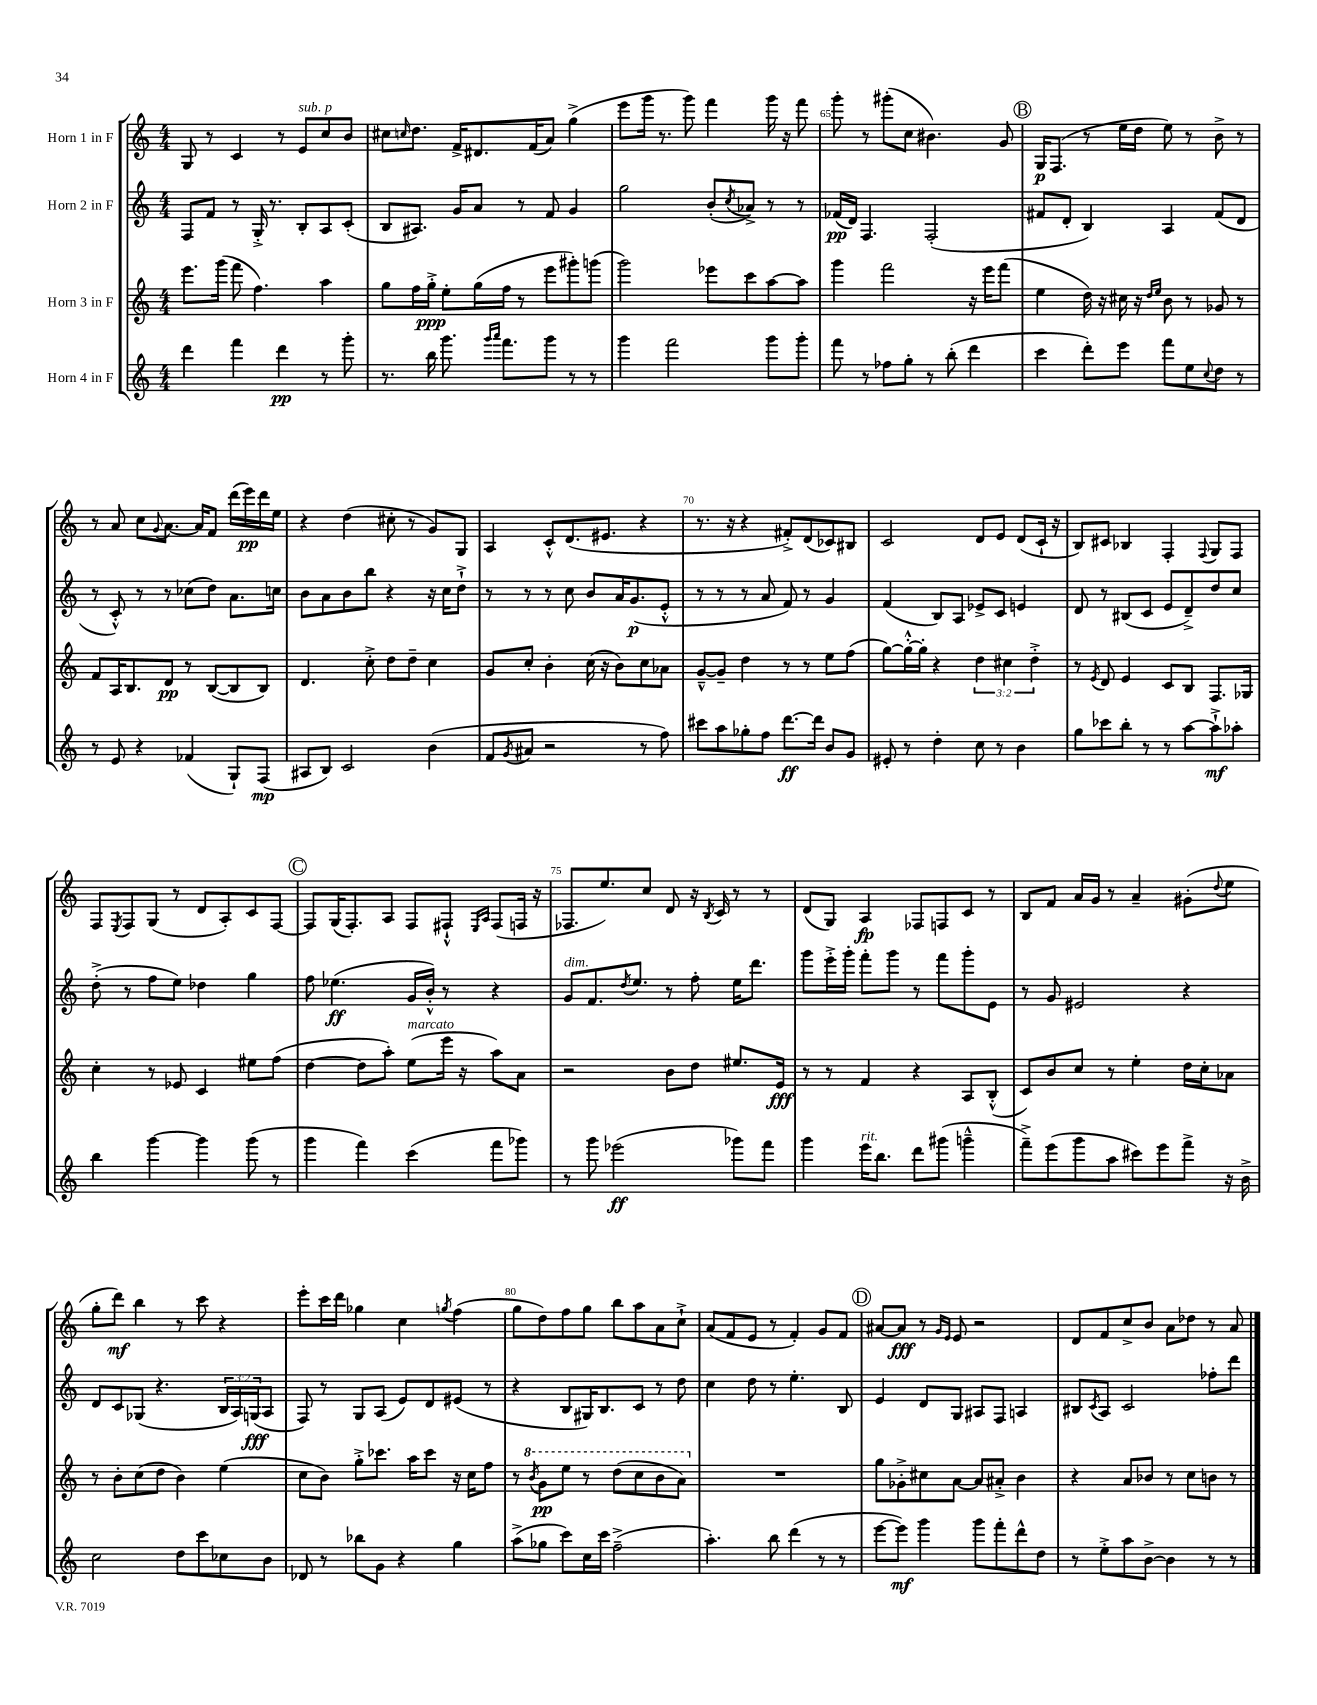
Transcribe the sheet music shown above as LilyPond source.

<<
\new StaffGroup <<
\new Staff = "s0" \with { instrumentName = "Horn 1 in F" } {
    \clef treble \key c \major \numericTimeSignature \time 4/4
    g8 r8 c'4 r8 e'8^\markup { \italic "sub. p" } c''8 b'8 |
    cis''8 \grace { c''16 } d''8. f'16-> dis'8. f'16( a'8) g''4->( |
    e'''8 g'''16 r8. g'''8) f'''4 g'''16 r16 f'''8 |
    g'''8-. r8 gis'''8-.( c''8 bis'4.) g'8 |
    \mark \markup { \circle "B" } g16\p f8.( r8 e''16 d''16 e''8) r8 b'8-> r8 |
    r8 a'8 c''8 \appoggiatura { g'8 } a'8.~ a'16 f'8 d'''16( e'''16\pp) d'''16 e''16 |
    r4 d''4( cis''8-. r8 g'8) g8 |
    a4 c'8-.-^ d'8.( eis'8. r4 |
    r8. r16 r4 fis'8-.->) d'8( ces'8) bis8 |
    c'2 d'8 e'8 d'8( c'16-! r16 |
    b8) cis'8 bes4 f4-. \appoggiatura { f8 } g8 f8 |
    f8 \acciaccatura { e8 } f8 g8( r8 d'8 a8-.) c'8 f8~ |
    \mark \markup { \circle "C" } f8 g16( f8.-.) a8 f8 fis8-!-^ \grace { e16 a16 } fis8( f16 r16 |
    fes8. e''8.) c''8 d'8 r16 \acciaccatura { b8 } c'16 r8 r8 |
    d'8( g8) a4\fp fes8 f8 c'8 r8 |
    b8 f'8 a'16 g'16 r8 a'4-- gis'8-.( \appoggiatura { d''8 } e''8 |
    g''8-. d'''8\mf) b''4 r8 c'''8 r4 |
    e'''8-. c'''16 d'''16 ges''4 c''4 \acciaccatura { g''8 } f''4( |
    g''8 d''8) f''8 g''8 b''8 a''8 a'8 c''8-!-> |
    a'8( f'8 e'8 r8 f'4-.) g'8 f'8 |
    \mark \markup { \circle "D" } ais'8~ ais'8\fff r8 \grace { g'16 e'16 } e'8 r2 |
    d'8 f'8 c''8-> b'8 a'8 des''8 r8 a'8 \bar "|." |
}
\new Staff = "s1" \with { instrumentName = "Horn 2 in F" } {
    \clef treble \key c \major \numericTimeSignature \time 4/4 \override Staff.TupletNumber.text = #tuplet-number::calc-fraction-text
    f8 f'8 r8 g16-.-> r8. b8-. a8 c'8-.( |
    b8 ais8.) g'16 a'8 r8 f'8 g'4 |
    g''2 b'8-.( \acciaccatura { c''8 } aes'8->) r8 r8 |
    fes'16\pp( d'16) f4. f2-.( |
    \mark \markup { \circle "B" } fis'8 d'8-. b4) a4 fis'8( d'8 |
    r8 c'8-.-^) r8 r8 ces''8( d''8) a'8. c''16 |
    b'8 a'8 b'8 b''8 r4 r16 c''16 d''8-!-> |
    r8 r8 r8 c''8 b'8 a'16 g'8.\p( e'8-.-^ |
    r8 r8 r8 a'8 f'8) r8 g'4 |
    f'4( b8) a8 ees'8-> c'8 e'4 |
    d'8 r8 bis8( c'8 e'8 d'8--->) d''8 c''8 |
    d''8-.->( r8 f''8 e''8) des''4 g''4 |
    \mark \markup { \circle "C" } f''8 ees''4.\ff( g'16 b'16-.-^) r8 r4 |
    g'8^\markup { \italic "dim." } f'8. \acciaccatura { d''8 } e''8. r8 f''8-. e''16 d'''8. |
    g'''8 e'''16-.-> g'''16-. f'''8-. g'''8 r8 f'''8 g'''8-. e'8 |
    r8 g'8 eis'2 r4 |
    d'8 c'8 ges8( r4. \tuplet 3/2 { b16 a16) g16\fff( } a8 |
    f8) r8 g8 a8( e'8) d'8 eis'8( r8 |
    r4 b8 gis16) b8. c'8 r8 d''8 |
    c''4 d''8 r8 e''4.-. b8 |
    \mark \markup { \circle "D" } e'4 d'8 g8 ais8 f8 a4 |
    bis8 \acciaccatura { c'8 } a8 c'2 fes''8-. d'''8 \bar "|." |
}
\new Staff = "s2" \with { instrumentName = "Horn 3 in F" } {
    \clef treble \key c \major \numericTimeSignature \time 4/4 \override Staff.TupletNumber.text = #tuplet-number::calc-fraction-text
    e'''8. g'''16( f'''8 f''4.) a''4 |
    g''8 f''16 g''16-.->\ppp e''8-. g''16( f''16 r8 e'''8 gis'''8-.) g'''8( |
    g'''2) ees'''8 c'''8 a''8~ a''8 |
    g'''4 f'''2 r16 e'''16 f'''8( |
    \mark \markup { \circle "B" } e''4 d''16) r16 cis''16 r16 \grace { d''16 e''16 } b'8 r8 ges'8 r8 |
    f'8 a16 b8. d'8\pp r8 b8~( b8 b8) |
    d'4. c''8-.-> d''8 d''8-- c''4 |
    g'8 c''8-. b'4-. c''16( r16 b'8) c''8 aes'8 |
    g'8~---^ g'8-- d''4 r8 r8 e''8 f''8( |
    g''8~) g''16~-.-^ g''16-. r4 \tuplet 3/2 { d''4 cis''4 d''4-.-> } |
    r8 \acciaccatura { e'8 } d'8 e'4 c'8 b8 f8. ges16 |
    c''4-. r8 ees'8 c'4 eis''8 f''8( |
    \mark \markup { \circle "C" } d''4~ d''8 a''8-.) e''8^\markup { \italic "marcato" }( e'''16 r16 a''8) a'8 |
    r2 b'8 d''8 eis''8. e'16\fff |
    r8 r8 f'4 r4 a8 b8-.-^( |
    c'8) b'8 c''8 r8 e''4-. d''16 c''16-. aes'8 |
    r8 b'8-. c''8( d''8 b'4) e''4( |
    c''8 b'8) g''8-.-> ces'''8. a''16 ces'''8 r16 c''16 f''8 |
    r8 \ottava #1 \acciaccatura { b''8 } g''8\pp e'''8 r8 d'''8( c'''8 b''8 a''8) \ottava #0 |
    R1 |
    \mark \markup { \circle "D" } g''8 ges'8-.-> cis''8 a'8~ a'8 ais'8-.-> b'4 |
    r4 a'8 bes'8 r8 c''8 b'8 r8 \bar "|." |
}
\new Staff = "s3" \with { instrumentName = "Horn 4 in F" } {
    \clef treble \key c \major \numericTimeSignature \time 4/4
    d'''4 f'''4 d'''4\pp r8 g'''8-. |
    r8. b''16 g'''8. \grace { g'''16 a'''16 } f'''8. g'''8 r8 r8 |
    g'''4 f'''2 g'''8 g'''8-. |
    f'''8 r8 fes''8 g''8-. r8 b''8-.( d'''4 |
    \mark \markup { \circle "B" } c'''4 d'''8-.) e'''8 f'''8 e''8 \appoggiatura { c''8 } d''8 r8 |
    r8 e'8 r4 fes'4( g8-!) f8\mp( |
    ais8 b8) c'2 b'4( |
    f'8 \acciaccatura { g'8 } ais'8 r2 r8 f''8) |
    cis'''8 a''8 ges''8-. f''8 d'''8.~\ff d'''16 b'8 g'8 |
    eis'8-. r8 d''4-. c''8 r8 b'4 |
    g''8 ces'''8 b''8-. r8 r8 a''8~ a''8-!->\mf aes''8-. |
    b''4 g'''4~ g'''4 g'''8( r8 |
    \mark \markup { \circle "C" } g'''4 f'''4) c'''4( f'''8 ges'''8) |
    r8 g'''8 ees'''2\ff( ges'''8) f'''8 |
    g'''4 e'''16^\markup { \italic "rit." } b''8. d'''8 gis'''8( g'''4---^ |
    f'''8--->) e'''8( g'''8 a''8 cis'''8) e'''8 f'''8-> r16 b'16-> |
    c''2 d''8 c'''8 ces''8 b'8 |
    des'8 r8 bes''8 g'8 r4 g''4 |
    a''8->( ges''8 c'''8) c''16 c'''16 f''2--->( |
    a''4.-.) b''8 d'''4( r8 r8 |
    \mark \markup { \circle "D" } e'''8~ e'''8\mf) g'''4 g'''8 f'''8-. d'''8-^ d''8 |
    r8 e''8-.-> a''8 b'8~-> b'4 r8 r8 \bar "|." |
}
>>
>>
\layout { \context { \Score currentBarNumber = #62 \override BarNumber.break-visibility = ##(#f #t #t) barNumberVisibility = #(every-nth-bar-number-visible 5) } }
